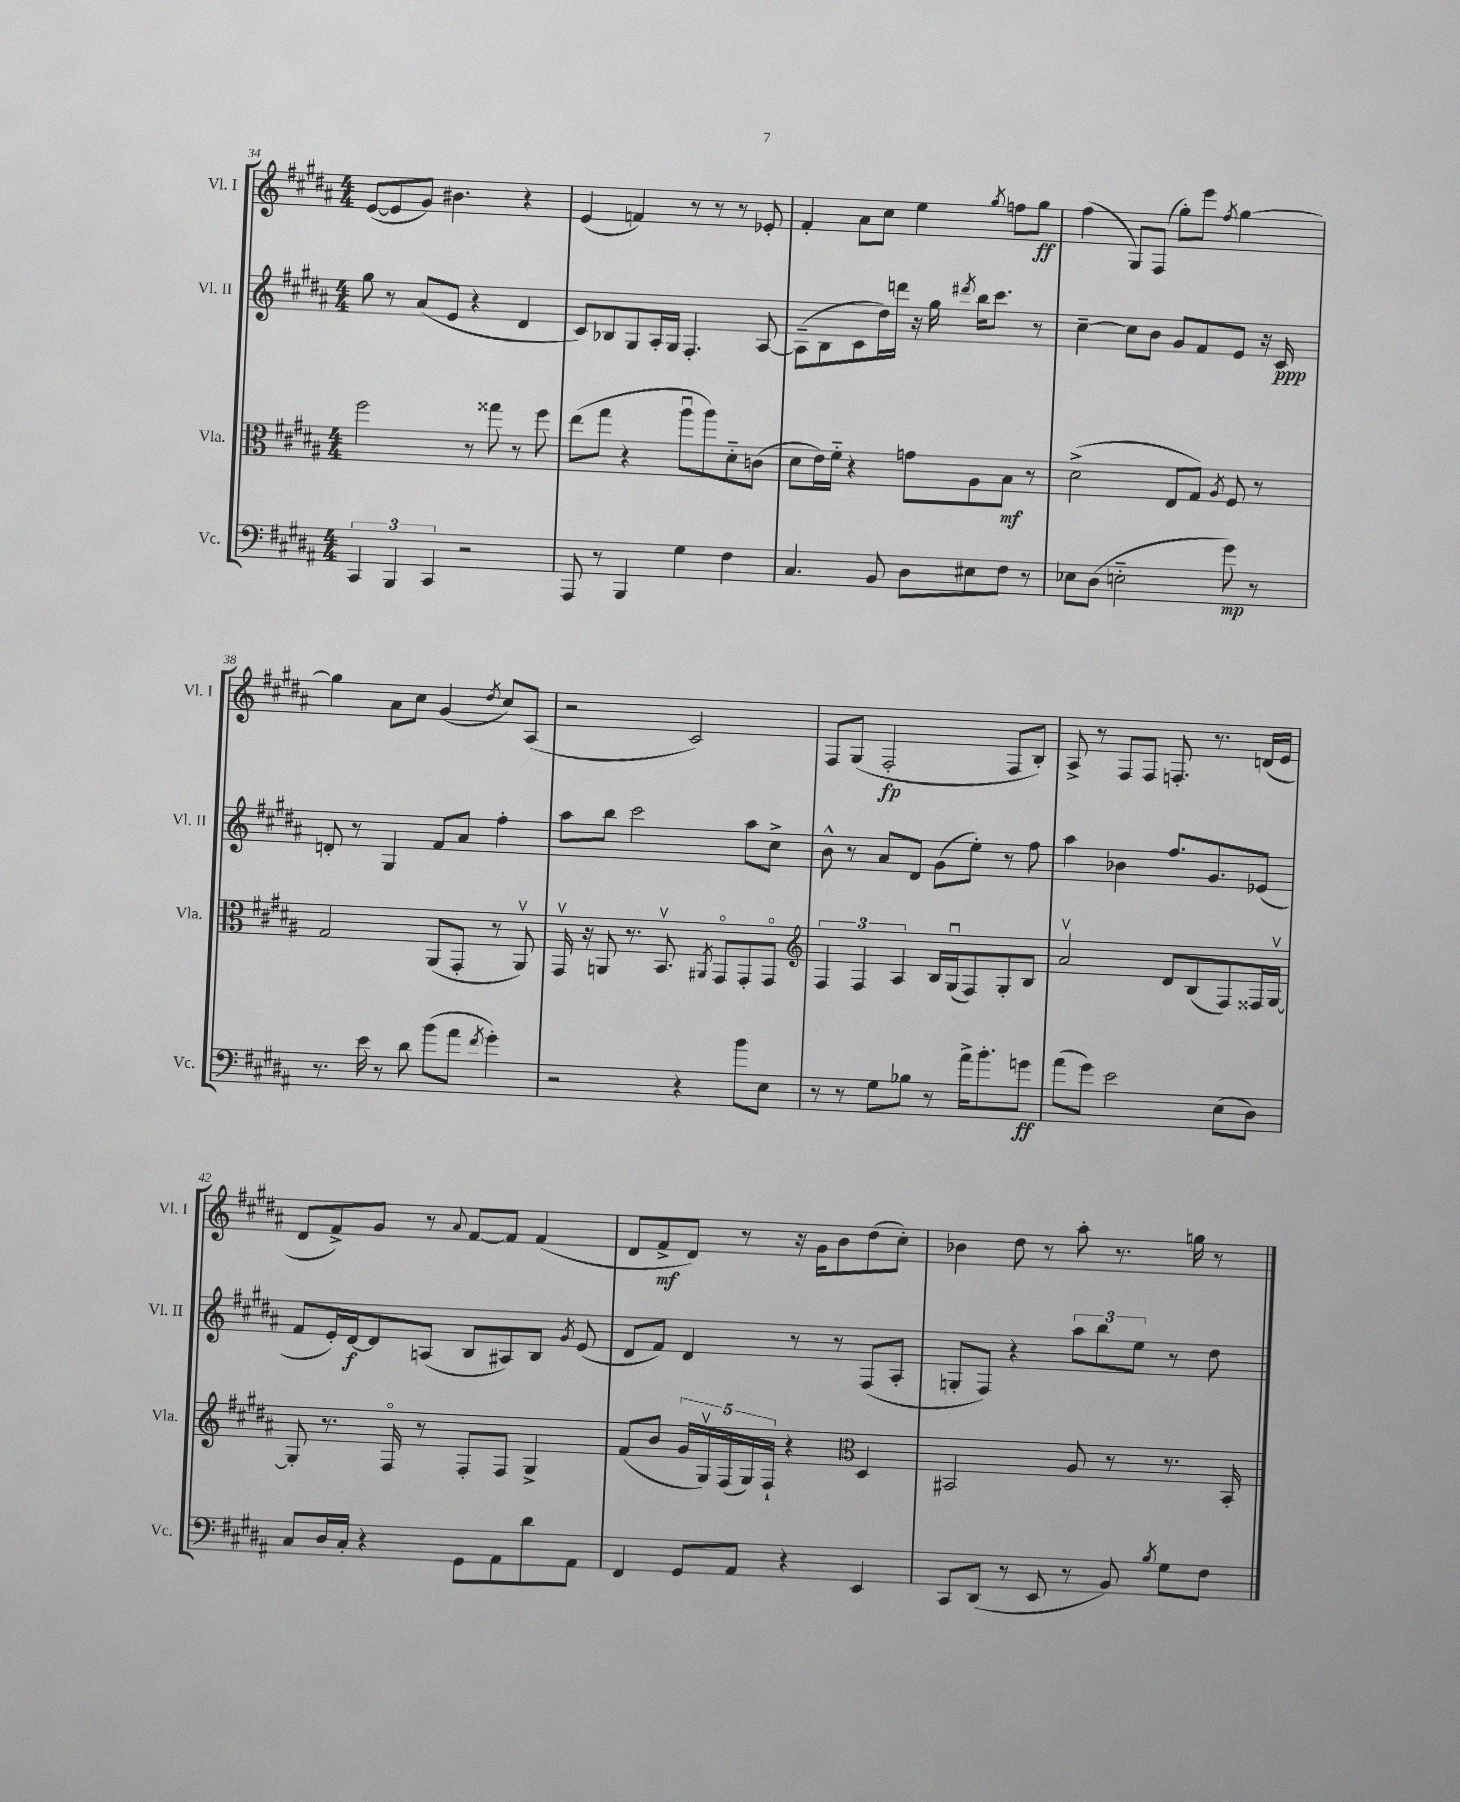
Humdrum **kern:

**kern	**dynam	**kern	**dynam	**kern	**dynam	**kern	**dynam
*part4	*part4	*part3	*part3	*part2	*part2	*part1	*part1
*staff4	*staff4	*staff3	*staff3	*staff2	*staff2	*staff1	*staff1
*I"Vc.	*	*I"Vla.	*	*I"Vl. II	*	*I"Vl. I	*
*I'Vc.	*	*I'Vla.	*	*I'Vl. II	*	*I'Vl. I	*
*clefF4	*	*clefC3	*	*clefG2	*	*clefG2	*
*k[f#c#g#d#a#]	*	*k[f#c#g#d#a#]	*	*k[f#c#g#d#a#]	*	*k[f#c#g#d#a#]	*
*M4/4	*	*M4/4	*	*M4/4	*	*M4/4	*
=34	=34	=34	=34	=34	=34	=34	=34
6CC#/	.	2ff#\	.	8gg#\	.	([8e/L	.
.	.	.	.	8r	.	8e/]	.
6BBB/	.	.	.	.	.	.	.
.	.	.	.	(8a#/L	.	8g#/J)	.
6CC#/	.	.	.	.	.	.	.
.	.	.	.	8e/J	.	4.b#X\	.
2r	.	8r	.	4r	.	.	.
.	.	8gg##X\	.	.	.	.	.
.	.	8r	.	4d#/	.	4r	.
.	.	8ff#\	.	.	.	.	.
=35	=35	=35	=35	=35	=35	=35	=35
8AAA#/	.	(8ee\L	.	8c#/L)	.	(4e/	.
8r	.	8gg#\J	.	8B-X/	.	.	.
4BBB/	.	4r	.	8G#/	.	4fn/)	.
.	.	.	.	16A#'/L	.	.	.
.	.	.	.	16G#/JJ	.	.	.
4G#\	.	8aa#u\L	.	4.F#'/	.	8r	.
.	.	8aa#\)	.	.	.	8r	.
4F#\	.	8d#\	.	.	.	8r	.
.	.	(8cn\J	.	[8A#/	.	8e-X'/	.
=36	=36	=36	=36	=36	=36	=36	=36
4.C#/	.	8d#\L	.	(8A#~\L]	.	4f#'/	.
.	.	16e\L)	.	8B\	.	.	.
.	.	16f#\JJ	.	.	.	.	.
.	.	4r	.	8c#\	.	8a#\L	.
8BB/	.	.	.	16dd#\L)	.	8cc#\J	.
.	.	.	.	16dddn\JJ	.	.	.
8D#\L	.	8gn\L	.	16r	.	4ee\	.
.	.	.	.	16gg#\	.	.	.
.	.	.	.	8qddd#X/	.	.	.
8E#X\	.	8A#\	.	16bb\KL	.	.	.
.	.	.	.	8.ccc#\J	.	.	.
.	.	.	.	.	.	8qgg#/	.
8F#\J	.	8B\J	mf	.	.	8ffn\L	.
8r	.	8r	.	8r	.	8gg#\J	ff
=37	=37	=37	=37	=37	=37	=37	=37
8E-X\L	.	(2d#^\	.	[4cc#~\	.	(4ff#\	.
(8D#\J	.	.	.	.	.	.	.
2En\	.	.	.	8cc#\L]	.	8G#/L)	.
.	.	.	.	8b\J	.	(8F#/J	.
.	.	8E/L	.	8g#/L	.	8gg#'\L)	.
.	.	8G#/J)	.	8f#/	.	8eee\J	.
.	.	8qA#/	.	.	.	8qff#/	.
8g#\)	mp	8F#/	.	8e/J	.	[4gg#\	.
8r	.	8r	.	16r	.	.	.
.	.	.	.	16c#/	ppp	.	.
!!LO:LB:g=z
=38	=38	=38	=38	=38	=38	=38	=38
8.r	.	2G#/	.	8dn'/	.	4gg#\]	.
.	.	.	.	8r	.	.	.
16e\	.	.	.	.	.	.	.
8r	.	.	.	4G#/	.	8a#\L	.
8d#\	.	.	.	.	.	8cc#\J	.
(8b\L	.	(8AA#/L	.	8f#/L	.	(4g#/	.
8a#\J	.	8GG#'/J	.	8a#/J	.	.	.
8qf#/	.	.	.	.	.	8qdd#/	.
4g#'\)	.	8r	.	4ff#'\	.	8cc#/L)	.
.	.	8AA#v/)	.	.	.	(8A#/J	.
=39	=39	=39	=39	=39	=39	=39	=39
2r	.	16GG#v/	.	8aa#\L	.	2r	.
.	.	16r	.	.	.	.	.
.	.	8AAn/	.	8bb\J	.	.	.
.	.	8.r	.	2ccc#\	.	.	.
.	.	8.BBv/	.	.	.	.	.
4r	.	.	.	.	.	2c#/)	.
.	.	8qAA#X/	.	.	.	.	.
.	.	8GG#/L	.	.	.	.	.
8b\L	.	8GG#'/	.	8aa#\L	.	.	.
8E\J	.	8GG#/J	.	8cc#^\J	.	.	.
=40	=40	=40	=40	=40	=40	=40	=40
*	*	*clefG2	*	*	*	*	*
8r	.	6F#/	.	8b^^\	.	8F#/L	.
8r	.	.	.	8r	.	(8G#/J	.
.	.	6F#/	.	.	.	.	.
8G#\L	.	.	.	8a#/L	.	2F#'/	fp
.	.	6A#/	.	.	.	.	.
8B-X\J	.	.	.	8d#/J	.	.	.
8r	.	16B/LL	.	(8g#\L	.	.	.
.	.	(16G#u/J	.	.	.	.	.
16a#^\KL	.	8F#/)	.	8ee'\J)	.	.	.
8.b'\	.	.	.	.	.	.	.
.	.	8G#'/	.	8r	.	8F#/L	.
8gn\J	ff	8B/J	.	8ff#\	.	8B'/J)	.
=41	=41	=41	=41	=41	=41	=41	=41
(8a#\L	.	2a#v/	.	4aa#\	.	8A#^/	.
8g#\J)	.	.	.	.	.	8r	.
2e\	.	.	.	4b-X\	.	8F#/L	.
.	.	.	.	.	.	8F#/J	.
.	.	8d#/L	.	8.ff#/L	.	8.Fn'/	.
.	.	(8B/	.	.	.	.	.
.	.	.	.	8.g#/	.	8.r	.
(8E\L	.	8F#/)	.	.	.	.	.
8D#\J)	.	16F##X/L	.	(8e-X/J	.	(16dn/LL	.
.	.	[16G#v/JJ	.	.	.	16e/JJ	.
!!LO:LB:g=z
=42	=42	=42	=42	=42	=42	=42	=42
8C#/L	.	8G#'/]	.	8f#/L	.	8d#/L	.
16D#/L	.	8.r	.	16e'/L)	.	8f#^/)	.
16C#'/JJ	.	.	.	[16d#/J	f	.	.
4r	.	.	.	8d#/]	.	8g#/J	.
.	.	16F#/	.	.	.	.	.
.	.	8r	.	(8An/J	.	8r	.
.	.	.	.	.	.	8qqa#/	.
8GG#\L	.	8F#'/L	.	8B/L	.	[8f#/L	.
8AA#\	.	8F#/J	.	8A#X/)	.	8f#/J]	.
8d#\	.	4G#^/	.	8B/J	.	(4f#/	.
.	.	.	.	8qg#/	.	.	.
8AA#\J	.	.	.	(8e/	.	.	.
=43	=43	=43	=43	=43	=43	=43	=43
4FF#/	.	(8f#/L	.	8d#/L	.	8d#/L	.
.	.	8b/J	.	8f#/J)	.	8f#^/	mf
8GG#/L	.	20g#/LL	.	4d#/	.	8d#/J)	.
.	.	20G#v/)	.	.	.	.	.
.	.	(20F#/	.	.	.	.	.
8AA#/J	.	.	.	.	.	8r	.
.	.	20G#/)	.	.	.	.	.
.	.	20F#`/JJ	.	.	.	.	.
4r	.	4r	.	8r	.	16r	.
.	.	.	.	.	.	16g#\KL	.
.	.	.	.	8r	.	8b\	.
*	*	*clefC3	*	*	*	*	*
4EE/	.	4D#/	.	(8F#/L	.	(8dd#\	.
.	.	.	.	8A#'/J	.	8cc#'\J)	.
=44	=44	=44	=44	=44	=44	=44	=44
8CC#/L	.	2BB#X/	.	8Gn'/L	.	4b-X\	.
(8DD#/J	.	.	.	8F#/J)	.	.	.
8r	.	.	.	4r	.	8dd#\	.
8EE/	.	.	.	.	.	8r	.
8r	.	8A#/	.	12aa#\L	.	8aa#'\	.
.	.	.	.	12bb\	.	.	.
8BB/)	.	8r	.	.	.	8.r	.
.	.	.	.	12ee\J	.	.	.
8qB/	.	.	.	.	.	.	.
8G#\L	.	8.r	.	8r	.	.	.
.	.	.	.	.	.	16ggn\	.
8F#\J	.	.	.	8dd#\	.	8r	.
.	.	16BB#'/	.	.	.	.	.
==	==	==	==	==	==	==	==
*-	*-	*-	*-	*-	*-	*-	*-
